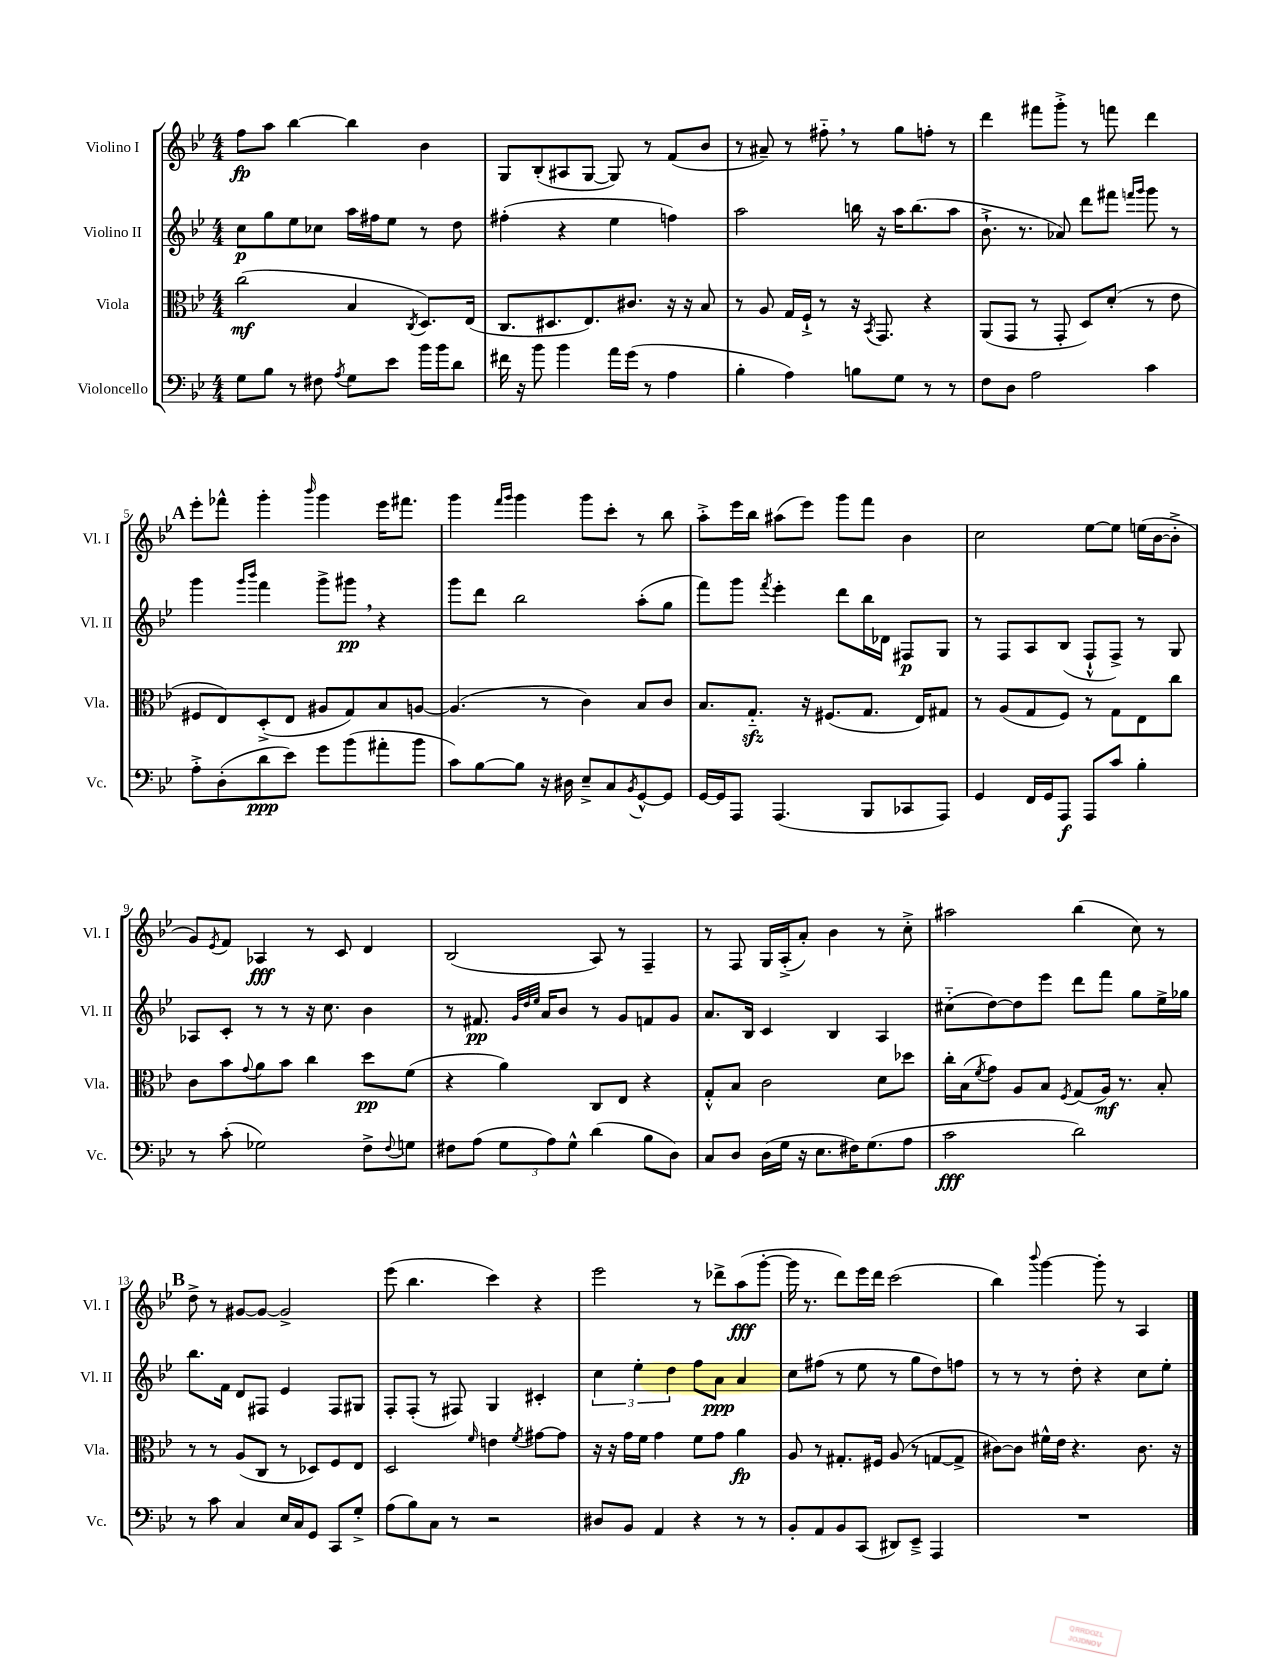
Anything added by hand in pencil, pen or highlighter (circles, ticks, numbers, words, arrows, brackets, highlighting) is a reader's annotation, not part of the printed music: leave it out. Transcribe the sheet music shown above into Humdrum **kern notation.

**kern	**kern	**kern	**kern
*staff4	*staff3	*staff2	*staff1
*clefF4	*clefC3	*clefG2	*clefG2
*k[b-e-]	*k[b-e-]	*k[b-e-]	*k[b-e-]
*M4/4	*M4/4	*M4/4	*M4/4
8G\L	(2cc\	8cc\L	8ff\L
8B-\J	.	8gg\	8aa\J
8r	.	8ee-\	[4bb-\
8F#\	.	8cc-\J	.
8qA/	.	.	.
8G\L	4B-/	16aa\LL	4bb-\]
.	.	16ff#\J	.
8e-\J	.	8ee-\J	.
.	8qC/	.	.
16b-\LL	8.D/L)	8r	4b-\
16b-\J	.	.	.
8d\J	.	8dd\	.
.	(16E-/Jk	.	.
=	=	=	=
16f#\	8.C/L	(4ff#'\	8G/L
16r	.	.	.
8b-\	.	.	(8B-'/
.	8.D#/	.	.
4b-\	.	4r	8A#/
.	8.E-/)	.	[8G/J
16a\LL	.	4ee-\	8G/])
(16g\JJ	8.c#/J	.	.
8r	.	.	8r
4A\	16r	4ff\)	(8f/L
.	16r	.	.
.	8B-/	.	8b-/J
=	=	=	=
4B-'\	8r	2aa\	8r
.	8A/	.	8a#~/)
4A\)	16G/LL	.	8r
.	16F`^/JJ	.	.
.	8r	.	8ff#'~\
8B\L	16r	16bb\	8r
.	8qBB-/	.	.
.	8.GG/	16r	.
8G\J	.	16aa\LK	8gg\L
.	.	(8.bb\	.
8r	4r	.	8ff'\J
8r	.	8aa\J	8r
=	=	=	=
8F\L	(8AA/L	8.b-`^\	4ddd\
8D\J	8GG/J	.	.
.	.	8.r	.
2A\	8r	.	8fff#\L
.	8GG'/	8a-/)	8ggg'^\J
.	8D/L)	8ddd\L	8r
.	(8d'/J	8fff#\J	8fff\
.	.	16qqfff/LL	.
.	.	16qqggg/JJ	.
4c\	8r	8ggg\	4ddd\
.	8e-\	8r	.
=	=	=	=
8A'^\L	8F#/L	4ggg\	8eee-'\L
(8D'\	8E-/)	.	8fff-^^\J
.	.	16qqggg/LL	.
.	.	16qqbbb-/JJ	.
8d\	(8D'^/	4fff\	4ggg'\
8e-\J)	8E-/J	.	.
.	.	.	16qqbbb-/
8g\L	8A#/L	8ggg^\L	4ggg\
(8b-\	8G/)	8ggg#\J	.
8a#'\	8B-/	4r	16eee-\LK
.	.	.	8.fff#\J
8b-\J	[8A/J	.	.
=	=	=	=
8c\L)	(4.A/]	8ggg\L	4ggg\
[8B-\	.	8ddd\J	.
.	.	.	16qqfff/LL
.	.	.	16qqggg/JJ
8B-\]J	.	2bb-\	4ggg\
16r	8r	.	.
16D#\	.	.	.
8E-~^/L	4c\)	.	8ggg\L
8C/	.	.	8ccc'\J
8qBB-/	.	.	.
[8GG^^/	8B-/L	(8aa'\L	8r
8GG/]J	8c/J	8gg\J	8bb-\
=	=	=	=
[16GG/LL	8.B-/L	8fff\L)	8aa'^\L
16GG/]J	.	.	.
8AAA/J	.	8ggg\J	16eee-\L
.	8.G'~/J	.	16bb-\JJ
.	.	8qfff/	.
(4.AAA/	.	4eee-'\	(8aa#\L
.	16r	.	8eee-\J)
.	(8.F#/L	.	.
.	.	8ddd\L	8ggg\L
8BBB-/L	8.G/J	16bb-\L	8fff\J
.	.	16d-\JJ	.
8CC-/	.	8F#/L	4b-\
.	16E-/LK)	.	.
8AAA/J)	8G#/J	8G/J	.
=	=	=	=
4GG/	8r	8r	2cc\
.	(8A/L	8F/L	.
16FF/LL	8G/	8A/	.
16GG/J	.	.	.
8AAA/J	8F/J)	(8B-/J	.
8AAA/L	8r	8F`^^/L	[8ee-\L
8c/J	8G\L	8F^/J)	8ee-\]J
4B-'\	8E-\	8r	(16ee\LL
.	.	.	[16b-\J
.	8cc\J	8G/	8b-'^\]J
=	=	=	=
8r	8c\L	8A-/L	8g/L)
.	.	.	8qe-/
(8c'\	8b-\	8c'/J	8f/J
.	8qqg/	.	.
2G-\)	8a\	8r	4A-/
.	8b-\J	8r	.
.	4cc\	16r	8r
.	.	8.cc\	.
.	.	.	8c/
8F^\L	8dd\L	4b-\	4d/
8qqF/	.	.	.
8G\J	(8f\J	.	.
=	=	=	=
8F#\L	4r	8r	(2B-/
(8A\J	.	8.f#/	.
12G\L	4a\)	.	.
.	.	32qqg/LLL	.
.	.	32qqdd/	.
.	.	32qqee-/JJJ	.
.	.	16a/LK	.
12A\)	.	.	.
.	.	8b-/J	.
12G^^\J	.	.	.
(4d\	8C/L	8r	8A/)
.	8E-/J	8g/L	8r
8B-\L	4r	8f/	4F~/
8D\J)	.	8g/J	.
=	=	=	=
8C/L	8G'^^/L	8.a/L	8r
8D/J	8B-/J	.	8F/
.	.	16B-/Jk	.
(16D\LL	2c\	4c/	16G/LL
16G\JJ	.	.	(16A'^/J
16r	.	.	8a'/J)
8.E-\L	.	.	.
.	.	4B-/	4b-\
16F#\K)	.	.	.
(8.G\	.	.	.
.	8d\L	4A/	8r
8A\J	8dd-\J	.	8cc'^\
=	=	=	=
2c\	16cc'\LL	(8cc#'~\L	2aa#\
.	(16B-\J	.	.
.	8qf/	.	.
.	8g\J)	[8dd\)	.
.	8A/L	8dd\]	.
.	8B-/J	8eee-\J	.
.	8qF/	.	.
2d\)	(8G/L	8ddd\L	(4bb-\
.	16A/Jk)	8fff\J	.
.	8.r	.	.
.	.	8gg\L	8cc\)
.	8B-'/	16ee-^\L	8r
.	.	16gg-\JJ	.
=	=	=	=
8r	8r	8.bb-\L	8dd^\
8c\	8r	.	8r
.	.	16f\Jk	.
4C/	(8A/L	8d/L	[8g#/L
.	8C/J	8F#/J	8g#/_J
16E-/LL	8r	4e-/	2g#^/]
16C/J	.	.	.
8GG/J	8D-/L)	.	.
8CC/L	8F/	8F#/L	.
8G'^/J	8E-/J	8G#/J	.
=	=	=	=
(8A\L	2D/	8F'/L	(8eee-\
8B-\)	.	(8F'/J	4.bb-\
8C\J	.	8r	.
8r	.	8F#/)	.
.	16qqf/	.	.
2r	4e\	4G/	4ccc\)
.	8qf/	.	.
.	[8g#\L	4c#'/	4r
.	8g#\]J	.	.
=	=	=	=
8D#/L	16r	6cc\	2eee-\
.	16r	.	.
8BB-/J	16g\LL	.	.
.	.	6ee-'\	.
.	16f\JJ	.	.
4AA/	4g\	.	.
.	.	6dd\	.
4r	8f\L	8ff\L	8r
.	8g\J	8a\J	8ddd-^\L
8r	4a\	4a/	(8aa\
8r	.	.	[8ggg'\J
=	=	=	=
8BB-'/L	8A/	8cc\L	16ggg\]
.	.	.	8.r
8AA/	8r	(8ff#\J	.
8BB-/	8.G#'/L	8r	8ddd\L)
(8CC/J	.	8ee-\	16eee-\L
.	16F#/Jk	.	16ddd\JJ
8DD#/L)	(8A/	8r	(2ccc\
8EE-~^/J	8r	8gg\L	.
4AAA/	[8G/L	8dd\)	.
.	8G^/]J	8ff\J	.
=	=	=	=
1r	[8c#\L)	8r	4bb-\)
.	8c#\]J	8r	.
.	.	.	8qqbbb-/
.	16f#^^\LL	8r	[4ggg\
.	16e-\JJ	.	.
.	4.r	8dd'\	.
.	.	4r	8ggg'\]
.	.	.	8r
.	8.c#\	8cc\L	4A/
.	.	8ee-'\J	.
.	16r	.	.
==	==	==	==
*-	*-	*-	*-
